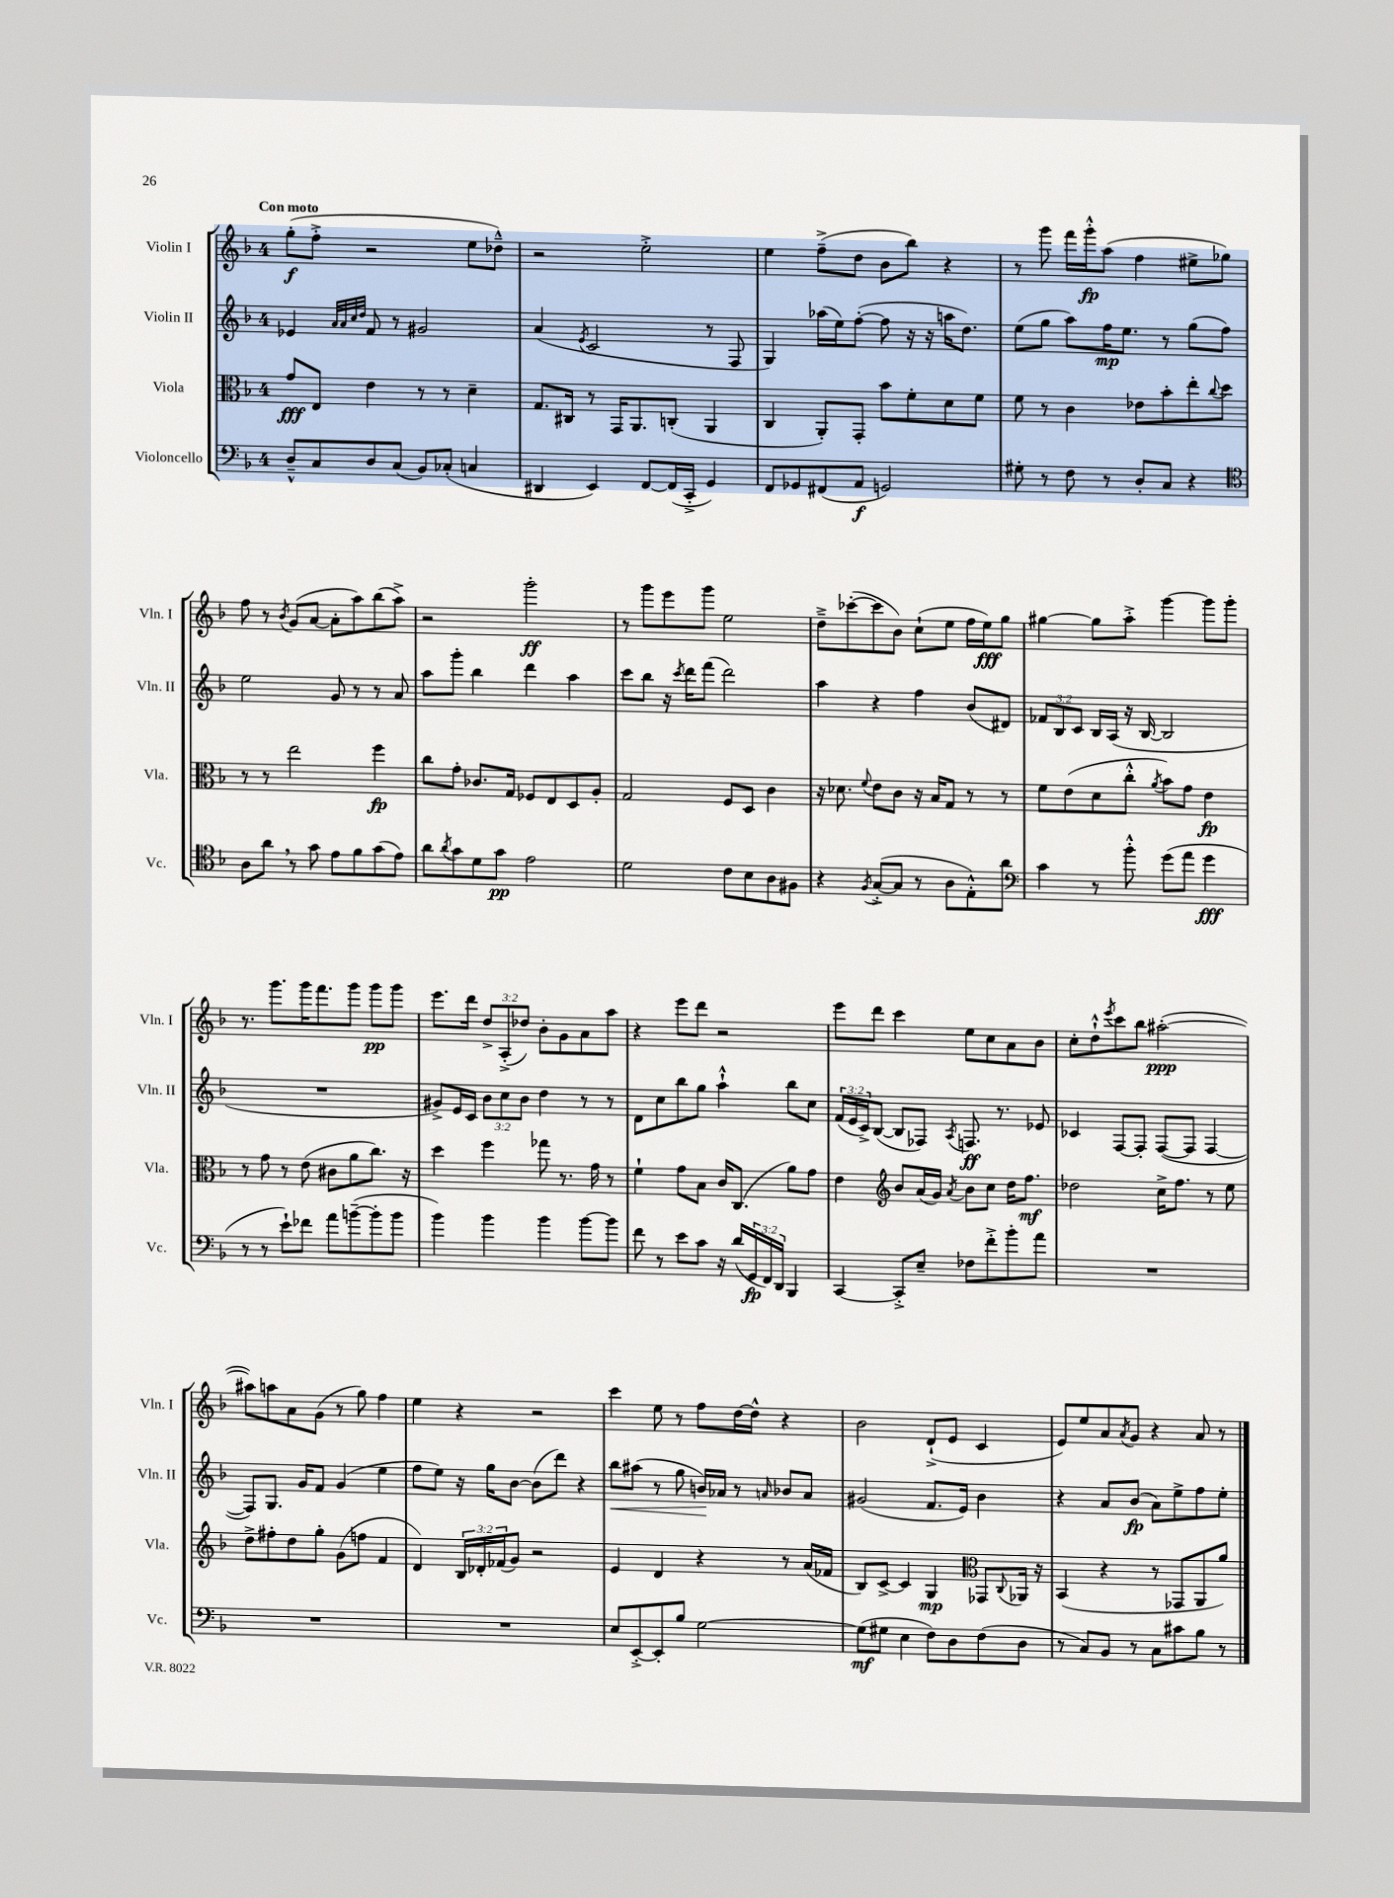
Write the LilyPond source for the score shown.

<<
\new StaffGroup <<
\new Staff = "s0" \with { instrumentName = "Violin I" shortInstrumentName = "Vln. I" } {
    \clef treble \key f \major \once \override Staff.TimeSignature.style = #'single-digit \time 4/4 \override Staff.TupletNumber.text = #tuplet-number::calc-fraction-text \tempo "Con moto"
    g''8-.\f( f''8-.-> r2 e''8 des''8---^) |
    r2 e''2-.-> |
    e''4 f''8--->( d''8 bes'8 bes''8) r4 |
    r8 g'''8 f'''16 g'''16-.-^\fp a''8( f''4 eis''8-> ges''8) |
    f''8 r8 \acciaccatura { bes'8 } g'8( a'8~ a'8-. a''8) bes''8( a''8->) |
    r2 g'''2-.\ff |
    r8 g'''8 e'''8 g'''8 e''2 |
    d''8---> ces'''8~-.( ces'''8 bes'8) c''8-!( e''8 f''16 e''16\fff) g''8 |
    gis''4~ gis''8 a''8-.-> g'''4~ g'''8 g'''8-. |
    r8. g'''8. g'''16 f'''8. g'''8 g'''8\pp g'''8 |
    e'''8. d'''16 \tuplet 3/2 { d''8-> a8-.->( des''8) } bes'8-. g'8 a'8 a''8 |
    r4 e'''8 d'''8 r2 |
    e'''8 d'''8 c'''4 e''8 c''8 a'8 bes'8 |
    c''8-. d''8-!-^ \acciaccatura { e'''8 } c'''8 bes''8 ais''2~-.\ppp( |
    ais''8) a''8 a'8 g'8( r8 g''8) f''4 |
    e''4 r4 r2 |
    c'''4 e''8 r8 f''8 d''16~ d''16-^ r4 |
    bes'2 d'8-!->( e'8 c'4 |
    e'8) e''8 a'8 \acciaccatura { a'8 } g'8 r4 a'8 r8 \bar "|." |
}
\new Staff = "s1" \with { instrumentName = "Violin II" shortInstrumentName = "Vln. II" } {
    \clef treble \key f \major \once \override Staff.TimeSignature.style = #'single-digit \time 4/4 \override Staff.TupletNumber.text = #tuplet-number::calc-fraction-text
    ees'4 \grace { a'32 a'32 c''32 d''32 } f'8 r8 gis'2 |
    a'4( \acciaccatura { e'8 } c'2 r8 f8 |
    g4) aes''16( e''16) f''8~-.( f''8 r16 r16 a''16 d''8.) |
    e''8( g''8 a''8) f''16\mp e''8. r8 g''8( f''8) |
    e''2 g'8 r8 r8 a'8 |
    a''8 g'''8-. bes''4 d'''4 a''4 |
    c'''8 bes''8 r16 \acciaccatura { c'''8 } d'''16 f'''8( d'''2) |
    a''4 r4 f''4 bes'8( dis'8) |
    \tuplet 3/2 { fes'8 bes8 c'8 } bes16 a16( r16 bes16~ bes2 |
    R1 |
    gis'8->) e'16 c'16 \tuplet 3/2 { bes'8 c''8 bes'8 } d''4 r8 r8 |
    d'8 c''8 bes''8 g''8 a''4-!-^ bes''8 c''8 |
    \tuplet 3/2 { f'16( e'16 c'16->) } bes8~( bes8 fes8) \acciaccatura { a8 } f8.\ff r8. ees'8 |
    ces'4 f8~ f8-. f8~( f8 f4~ |
    f8) g8. g'16 f'8 g'4( e''4 |
    f''8 e''8) r16 g''16 bes'8~ bes'8( d'''8) r4 |
    bes''8\< ais''8( r8 g''8 b'16\!) aes'16 r8 \grace { a'16 } bes'8 a'8 |
    gis'2( f'8. e'16) bes'4 |
    r4 a'8 bes'8\fp( a'8) e''8-> f''8 e''8-. \bar "|." |
}
\new Staff = "s2" \with { instrumentName = "Viola" shortInstrumentName = "Vla." } {
    \clef alto \key f \major \once \override Staff.TimeSignature.style = #'single-digit \time 4/4 \override Staff.TupletNumber.text = #tuplet-number::calc-fraction-text
    g'8\fff e8 e'4 r8 r8 d'4-- |
    g8. cis16 r8 g,16 a,8. c8-.( a,4 |
    c4 a,8-.) g,8-. bes'8 f'8-. d'8 f'8 |
    f'8 r8 c'4 ees'8 bes'8-. e''8-. \appoggiatura { c''8 } d''8 |
    r8 r8 e''2 f''4\fp |
    c''8 g'8-. ces'8. g16 fes8 e8 d8 a8-. |
    g2 f8 d8 c'4 |
    r16 des'8. \appoggiatura { f'8 } e'8 c'8 r16 bes16 g8 r8 r8 |
    f'8 e'8( d'8 c''8-.-^ \acciaccatura { a'8 } bes'8) g'8 e'4\fp |
    r8 g'8 r8 e'8( cis'8 a'8 c''8.) r16 |
    d''4 f''4 ges''8 r8. g'16 r8 |
    f'4-! g'8 bes8 c'16 c8.( a'8) g'8 |
    e'4 \clef treble bes'8 a'16( g'16) \acciaccatura { a'8 } bes'8 c''8 d''16 f''8.\mf |
    des''2 c''16-> f''8. r8 e''8 |
    d''8-> fis''8-. d''8 g''8-. g'8( f''8 f'4 |
    d'4) \tuplet 3/2 { bes16 des'16-. fes'16( } g'8) r2 |
    e'4 d'4 r4 r8 a'16( fes'16 |
    bes8) c'8~-> c'4 g4\mp \clef alto ges,8 \appoggiatura { c8 } aes,16 r16 |
    bes,4( r4 r8 ges,8 a,8 a'8) \bar "|." |
}
\new Staff = "s3" \with { instrumentName = "Violoncello" shortInstrumentName = "Vc." } {
    \clef bass \key f \major \once \override Staff.TimeSignature.style = #'single-digit \time 4/4 \override Staff.TupletNumber.text = #tuplet-number::calc-fraction-text
    d8---^ c8 d8 c8( bes,8) ces8-.( c4 |
    dis,4 e,4) f,8~ f,16( c,16-.-> g,4) |
    f,8 ges,8 fis,8( a,8\f g,2) |
    gis8-. r8 f8 r8 d8-. c8 r4 |
    \clef tenor a8 a'8 \breathe r8 g'8 e'8 f'8 g'8( e'8) |
    a'8 \acciaccatura { a'8 } g'8 d'8 g'8\pp e'2 |
    d'2 c'8 bes8 a8 fis8 |
    r4 \acciaccatura { f8 } g8~-.->( g8 r8 a8 e8-.-^) a'8 |
    \clef bass c'4 r8 bes'8-.-^ g'8( a'8 g'4\fff |
    r8 r8 e'8-!) fes'8 a'8 b'8~--( b'8-. b'8 |
    bes'4) bes'4 bes'4 bes'8~ bes'8 |
    f'8 r8 e'8 c'8 r16 d'16( \tuplet 3/2 { g,16\fp f,16) d,16 } bes,,4 |
    c,4~ c,8-.-> e8-- fes8 f'8-.-> bes'8-. a'8 |
    R1 |
    R1 |
    R1 |
    e8 e,8~-.-> e,8-. bes8 g2~ |
    g8\mf( gis8 e4 f8) d8 f8( d8 |
    r8 c8) bes,8 r8 c8 cis'8 bes8 r8 \bar "|." |
}
>>
>>
\layout { \context { \Score \remove "Bar_number_engraver" } }
